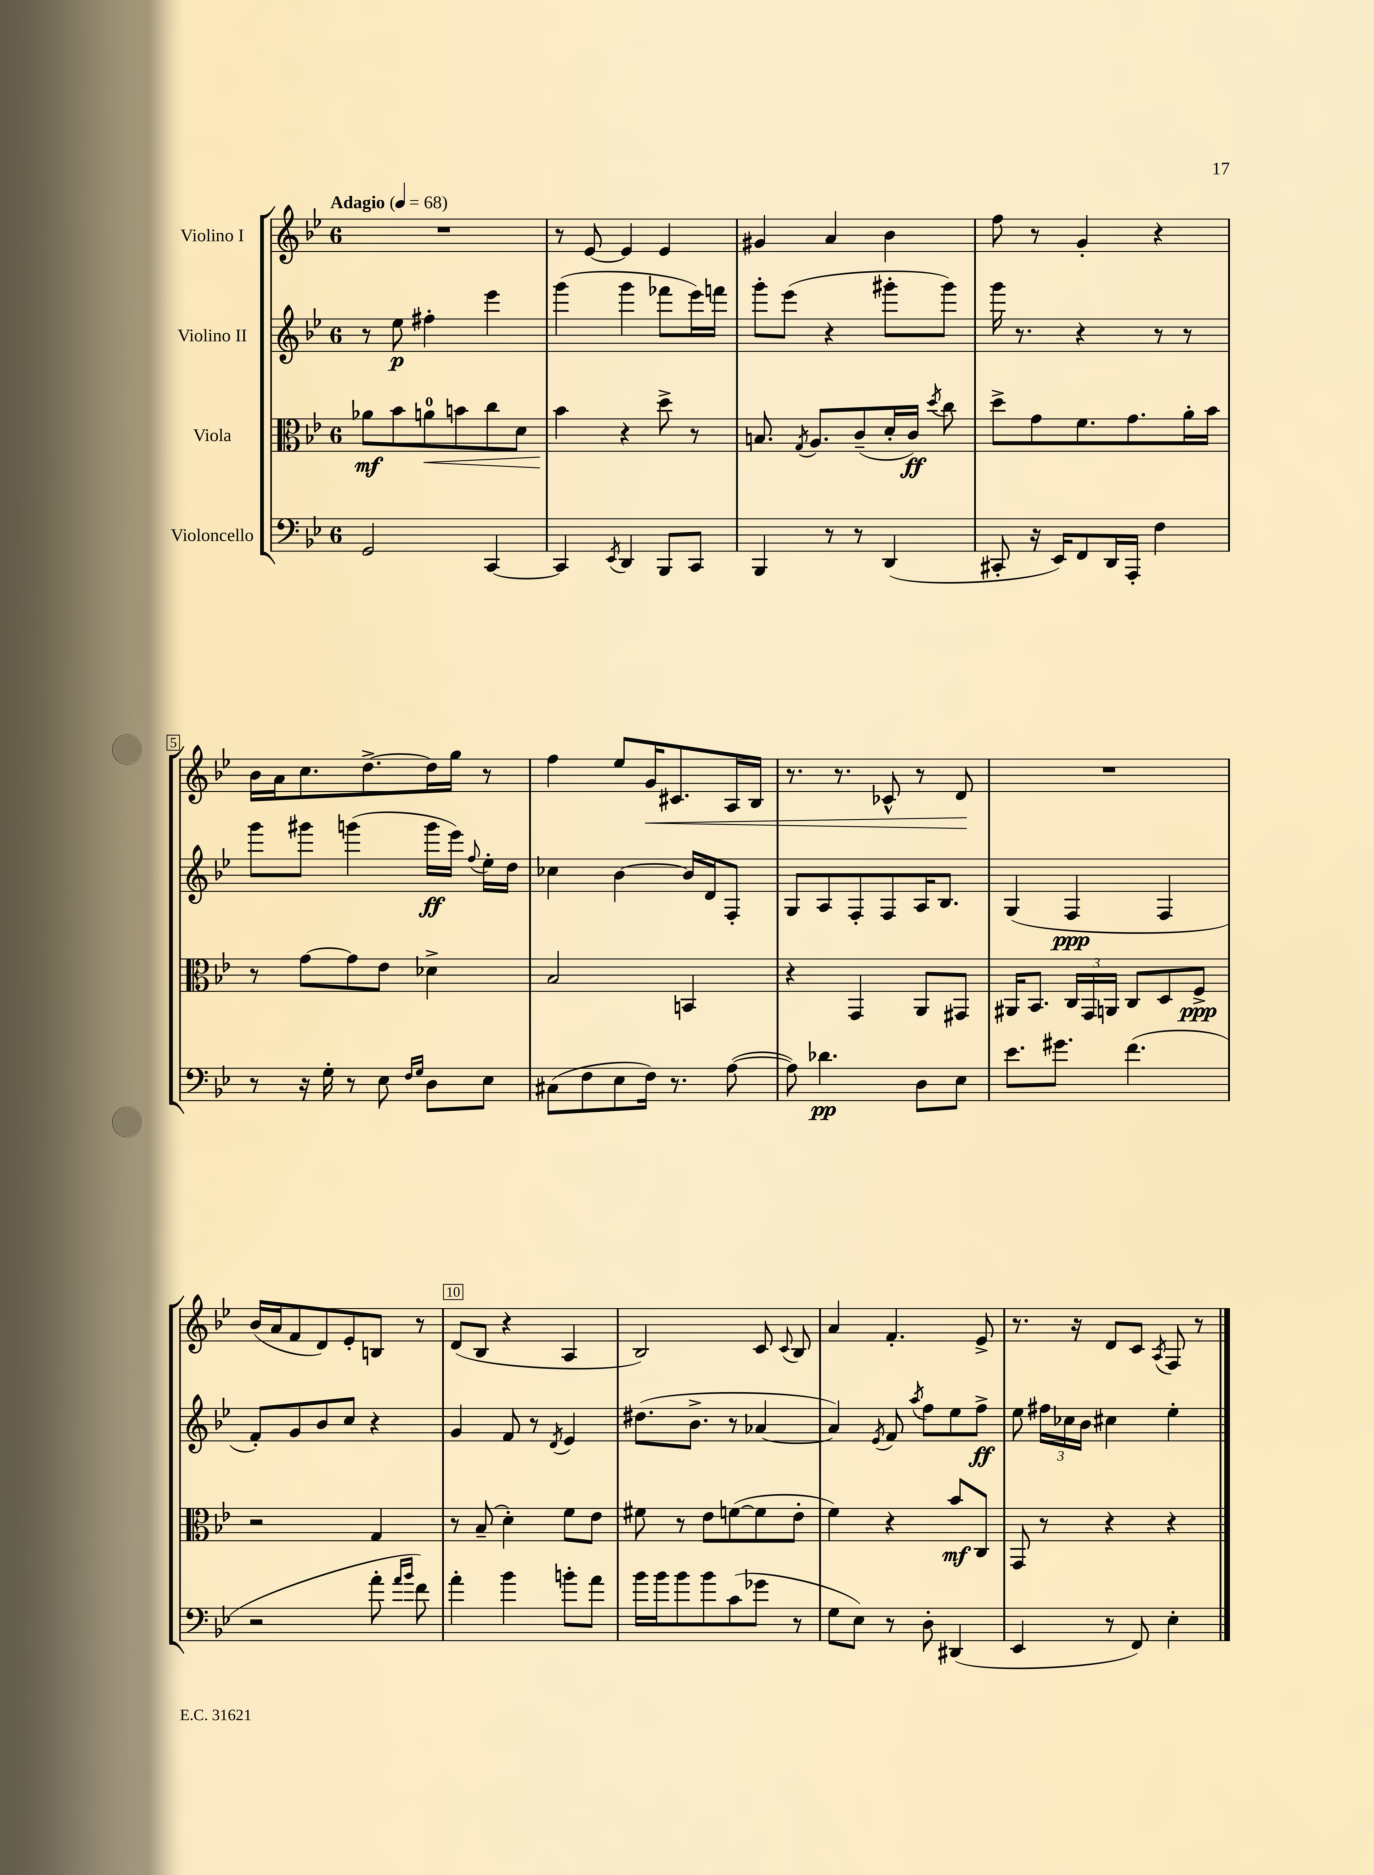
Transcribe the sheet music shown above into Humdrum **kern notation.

**kern	**kern	**kern	**kern
*staff4	*staff3	*staff2	*staff1
*clefF4	*clefC3	*clefG2	*clefG2
*k[b-e-]	*k[b-e-]	*k[b-e-]	*k[b-e-]
*M6/8	*M6/8	*M6/8	*M6/8
*MM68	*MM68	*MM68	*MM68
2GG	8a-	8r	2.r
.	8b-	8ee-	.
.	8a	4ff#'	.
.	8b	.	.
[4CC	8cc	4eee-	.
.	8d	.	.
=	=	=	=
4CC]	4b-	(4ggg	8r
.	.	.	[8e-
8qEE-	.	.	.
4DD	4r	4ggg	4e-]
8BBB-	8dd^	8fff-	4e-
8CC	8r	16eee-)	.
.	.	16fff	.
=	=	=	=
4BBB-	8.B	8ggg'	4g#
.	.	(8eee-	.
.	8qG	.	.
.	8.A	.	.
8r	.	4r	4a
8r	(8c~	.	.
(4DD	16d'	8ggg#'	4b-
.	16c)	.	.
.	8qdd	.	.
.	8cc	8ggg#)	.
=	=	=	=
8CC#'	8dd^	16ggg	8ff
.	.	8.r	.
16r	8g	.	8r
16EE-)	.	.	.
8FF	8.f	4r	4g'
16DD	.	.	.
16AAA'	8.g	.	.
4F	.	8r	4r
.	16a'	8r	.
.	16b-	.	.
=	=	=	=
8r	8r	8ggg	16b-
.	.	.	16a
16r	[8g	8ggg#	8.cc
16G'	.	.	.
8r	8g]	(4ggg	.
.	.	.	[8.dd^
8E-	8e-	.	.
16qqF	.	.	.
16qqG	.	.	.
8D	4d-^	16ggg	16dd]
.	.	16eee-)	16gg
.	.	8qqff	.
8E-	.	16ee-'	8r
.	.	16dd	.
=	=	=	=
(8C#	2B-	4cc-	4ff
8F	.	.	.
8E-	.	[4b-	8ee-
16F)	.	.	16g
8.r	.	.	8.c#
.	4BB	16b-]	.
.	.	16d	.
([8A	.	8F'	16A
.	.	.	16B-
=	=	=	=
8A])	4r	8G	8.r
4.d-	.	8A	.
.	.	.	8.r
.	4GG	8F'	.
.	.	8F	8c-^^
8D	8AA	16A	8r
.	.	8.B-	.
8E-	8GG#	.	8d
=	=	=	=
8.e-	16AA#	(4G	2.r
.	8.BB-	.	.
8.g#	.	.	.
.	24C	4F	.
.	24GG	.	.
.	24AA	.	.
(4.f	8C	.	.
.	8D	4F	.
.	8F^	.	.
=	=	=	=
2r	2r	8f')	(16b-
.	.	.	16a
.	.	8g	8f
.	.	8b-	8d)
.	.	8cc	8e-'
8a'	4G	4r	8B
16qqa	.	.	.
16qqb-	.	.	.
8f)	.	.	8r
=	=	=	=
4a'	8r	4g	(8d
.	(8B-~	.	8B-
4b-	4d')	8f	4r
.	.	8r	.
.	.	8qd	.
8b'	8f	4e-	4A
8a	8e-	.	.
=	=	=	=
16b-	8f#	(8.dd#	2B-)
16b-	.	.	.
8b-	8r	.	.
.	.	8.b-^	.
8b-	8e-	.	.
(8c	([8f	8r	.
8g-	8f]	[4a-	8c
.	.	.	8qqc
8r	8e-'	.	8B-
=	=	=	=
8G	4f)	4a-])	4a
8E-)	.	.	.
.	.	8qe-	.
8r	4r	8f	4.f'
.	.	8qaa	.
8D'	.	8ff	.
(4DD#	8b-	8ee-	.
.	8C	8ff^	8e-^
=	=	=	=
4EE-	8GG	8ee-	8.r
.	8r	24ff#	.
.	.	24cc-	.
.	.	.	16r
.	.	24b-	.
8r	4r	4cc#	8d
8FF)	.	.	8c
.	.	.	8qA
4E-'	4r	4ee-'	8F
.	.	.	8r
==	==	==	==
*-	*-	*-	*-
